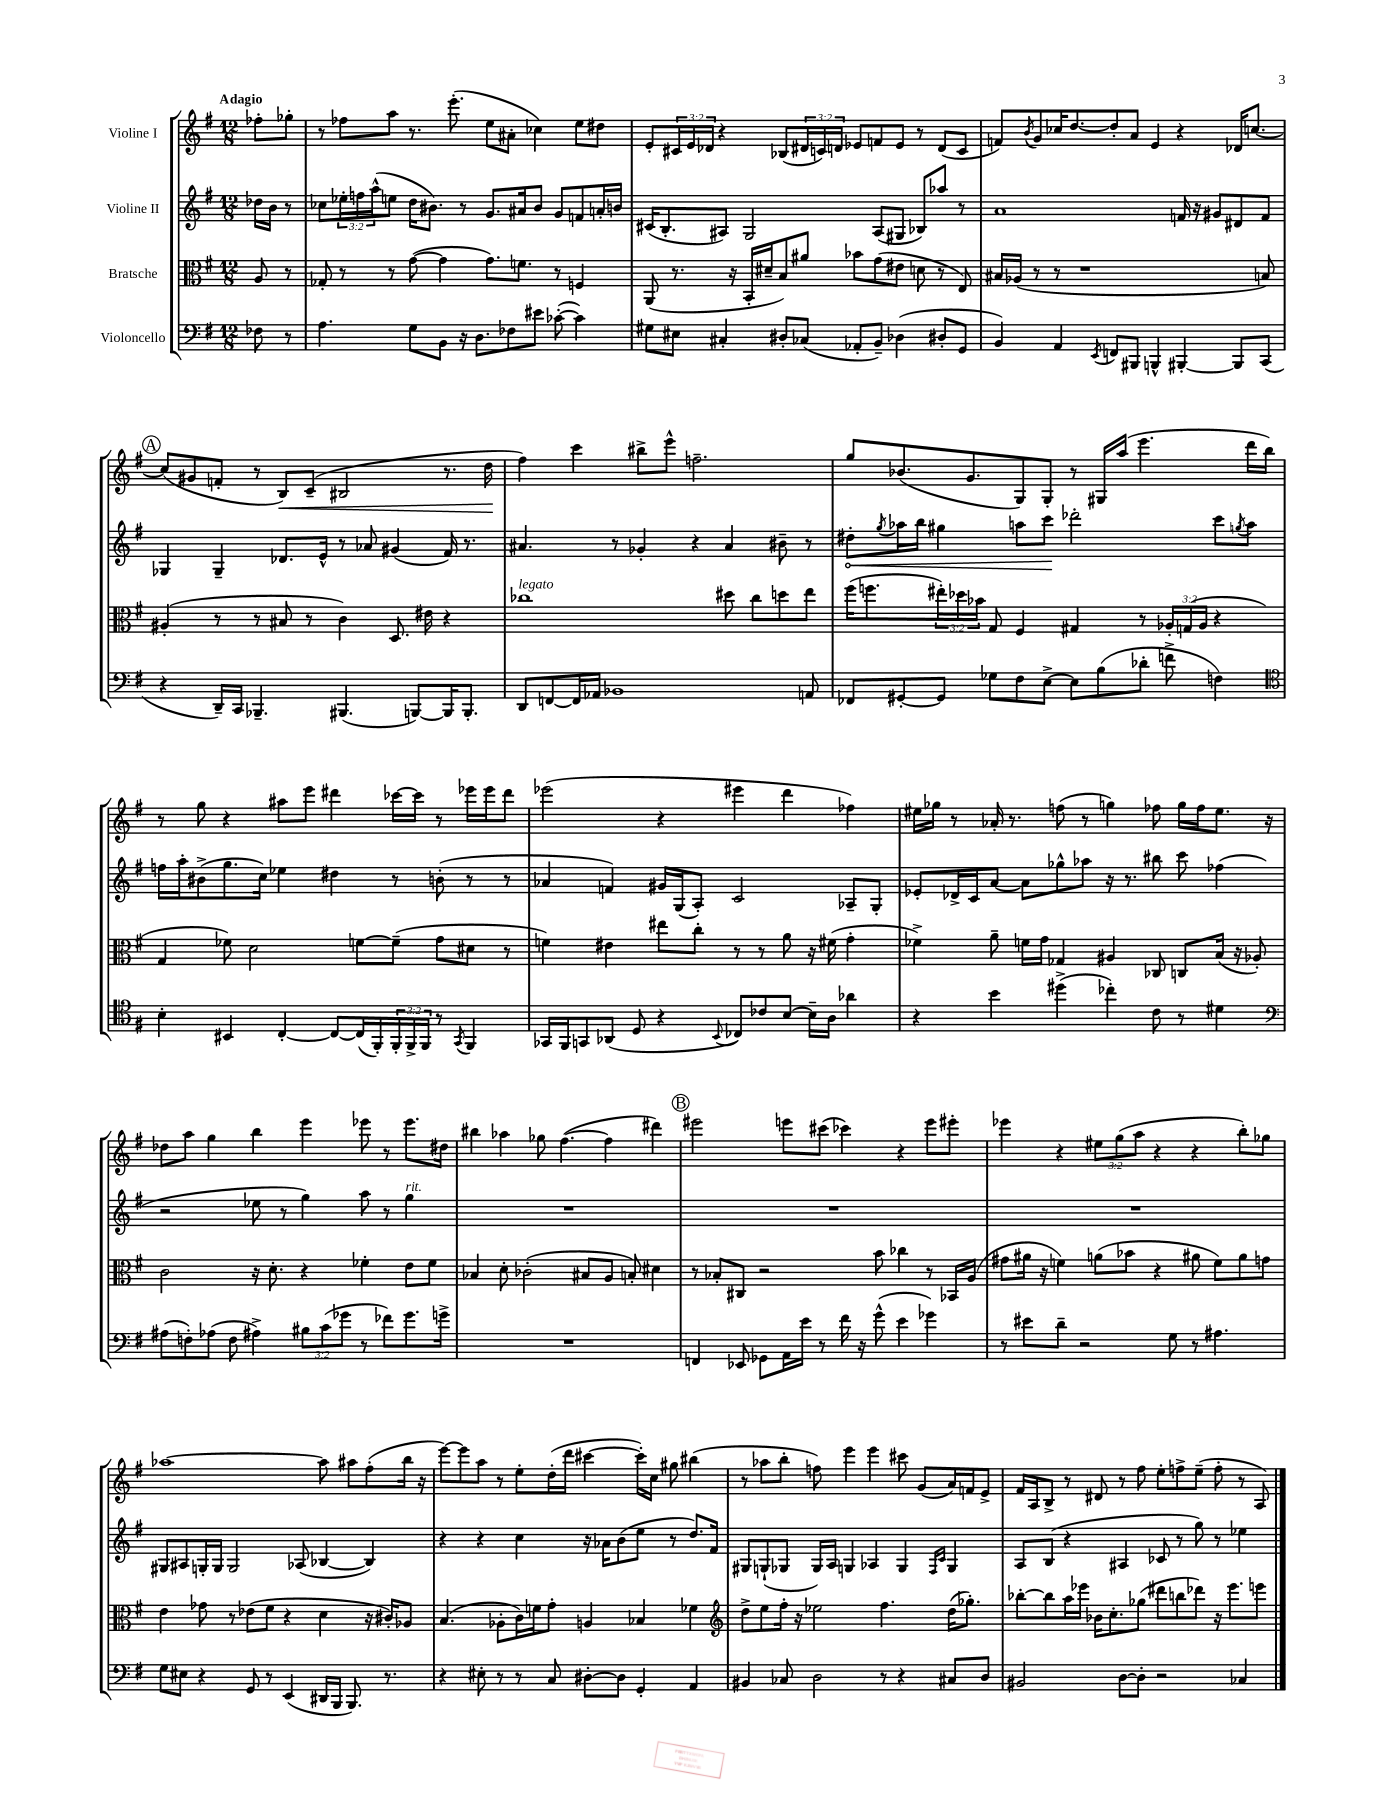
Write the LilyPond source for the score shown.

<<
\new StaffGroup <<
\new Staff = "s0" \with { instrumentName = "Violine I" } {
    \clef treble \key g \major \numericTimeSignature \time 12/8 \override Staff.TupletNumber.text = #tuplet-number::calc-fraction-text \partial 4 \tempo "Adagio"
    fes''8-. ges''8-. |
    r8 fes''8 a''8 r8. e'''8.-.( e''8 ais'8-. ces''4) e''8 dis''8 |
    e'8-. \tuplet 3/2 { cis'16 e'16 des'16 } r4 bes8( \tuplet 3/2 { dis'16 c'16) d'16 } ees'8 f'8 ees'8 r8 d'8( c'8 |
    f'8) \acciaccatura { b'8 } g'8 ces''16 d''8.~ d''8-. a'8 e'4 r4 des'16 c''8.~ |
    \mark \markup { \circle "A" } c''8( gis'8 f'8-. r8 b8\<) c'8--( bis2 r8. d''16\! |
    fis''4) c'''4 bis''8-> e'''8-^ f''2.-- |
    g''8 bes'8.( g'8. g8) g8-. r8 gis16 a''16( e'''4. d'''16 b''16) |
    r8 g''8 r4 ais''8 e'''8 dis'''4 ces'''16~ ces'''16 r8 ees'''16 ees'''16 dis'''8 |
    ees'''2( r4 eis'''4 d'''4 fes''4) |
    eis''16 ges''16 r8 aes'16-. r8. f''8( r8 g''4) fes''8 g''16 fes''16 eis''8. r16 |
    des''8 a''8 g''4 b''4 e'''4 ees'''8 r8 ees'''8. dis''16 |
    bis''4 aes''4 ges''8 fis''4.~( fis''4 dis'''4) |
    \mark \markup { \circle "B" } eis'''2 e'''8 cis'''8( ces'''4) r4 e'''8 eis'''8-. |
    ees'''4 r4 \tuplet 3/2 { eis''8 g''8( a''8 } r4 r4 b''8-.) ges''8 |
    aes''1~ aes''8 ais''8 fis''8-.( b''16 r16 |
    e'''8~) e'''8 a''8 r8 e''8-. d''16-.( d'''16 cis'''4~ cis'''16-.) c''16 gis''8 bis''4( |
    r8 aes''8 b''8-. f''8) e'''4 e'''4 cis'''8 g'8( a'16) f'16 e'8-> |
    fis'16 a16 b8-> r8 dis'8 r8 fis''8 e''8-. f''8-> e''8--( f''8-. r8 a8) \bar "|." |
}
\new Staff = "s1" \with { instrumentName = "Violine II" } {
    \clef treble \key g \major \numericTimeSignature \time 12/8 \override Staff.TupletNumber.text = #tuplet-number::calc-fraction-text \partial 4
    des''16 b'16 r8 |
    ces''8 \tuplet 3/2 { ees''16-. f''16 a''16-^( } e''8 d''16 bis'8.) r8 g'8. ais'16 bis'8 g'8 f'8 a'16-. b'16 |
    cis'16( b8.-. ais8) g2 ais8( gis8 bes8) aes''8 r8 |
    a'1 f'16 r16 gis'8 dis'8 f'8 |
    \mark \markup { \circle "A" } ges4 ges4-- des'8. e'16-^ r8 aes'8 gis'4( fis'16) r8. |
    ais'4. r8 ges'4-. r4 ais'4 bis'8-- r8 |
    \once \override Hairpin.circled-tip = ##t dis''8-.\< \acciaccatura { g''8 } aes''16 b''16 gis''4 a''8 c'''8\! des'''2-. c'''8 \acciaccatura { g''8 } a''8 |
    f''16 a''16-. bis'8->( g''8. c''16) ees''4 dis''4 r8 b'8-.( r8 r8 |
    aes'4 f'4) gis'16 g16( a8-.) c'2 aes8-- g8-. |
    ees'8-. des'16-> c'16 a'8~ a'8 ges''8-^ aes''8 r16 r8. bis''8 c'''8 fes''4( |
    r2 ees''8 r8 g''4) a''8 r8 g''4^\markup { \italic "rit." } |
    R1. |
    \mark \markup { \circle "B" } R1. |
    R1. |
    gis8 ais8 g16-. g16 g2 aes8( bes4~ bes4) |
    r4 r4 c''4 r16 aes'16 b'8( e''8 r8 d''8.) fis'16 |
    gis8 g8-!( ges8 ges16) a16 g4 aes4 g4 \grace { fis16 c'16 } g4 |
    a8 b8( r4 ais4 ces'8 r8 g''8) r8 ees''4 \bar "|." |
}
\new Staff = "s2" \with { instrumentName = "Bratsche" } {
    \clef alto \key g \major \numericTimeSignature \time 12/8 \override Staff.TupletNumber.text = #tuplet-number::calc-fraction-text \partial 4
    a8 r8 |
    ges8-. r8 r8 g'8~( g'4 g'8.) f'8. r8 f4 |
    a,8( r8. r16 b,16-. dis'16-- b8) ais'8 bes'8 g'8( eis'8 d'8 r8 e8) |
    bis16 aes16( r8 r8 r1 b8) |
    \mark \markup { \circle "A" } ais4-.( r8 r8 bis8 r8 c'4) d8. eis'16 r4 |
    ces''1^\markup { \italic "legato" } dis''8 ces''8 d''8 e''8 |
    fis''16( f''8. \tuplet 3/2 { eis''16-.) des''16 bes'16 } g8 fis4 gis4 r8 \tuplet 3/2 { aes16-. g16( aes16 } r4 |
    g4 fes'8) d'2 f'8~ f'8--( g'8 dis'8 r8 |
    f'4) eis'4 eis''8 c''8-. r8 r8 a'8 r16 fis'16( g'4-. |
    fes'4->) a'8-- f'16 g'16 ges4 ais4 ces8 c8 b16( r16 aes8-.) |
    c'2 r16 d'8.-. r4 fes'4-. e'8 fes'8 |
    bes4 d'8-. ces'2-.( bis8 a8 b8-.) dis'4 |
    \mark \markup { \circle "B" } r8 bes8-. cis8 r2 b'8 ces''4 r8 bes,16 a16( |
    gis'8 ais'16 r16 f'4) a'8( bes'8 r4 ais'8 f'8) ais'8 g'8 |
    e'4 ges'8 r8 ees'8( fis'8 r4 d'4 r16 cis'16-.) aes8 |
    b4.( aes8-. c'16) f'16 g'8-. a4 bes4 fes'4 |
    \clef treble d''8-> e''8 fis''16-. r16 ees''2 fis''4. d''16( ges''8.-.) |
    bes''8~-. bes''8 a''16 ees'''16 bes'16 c''8.-. ges''8( dis'''8 b''8 des'''8) r16 ees'''8. e'''8 \bar "|." |
}
\new Staff = "s3" \with { instrumentName = "Violoncello" } {
    \clef bass \key g \major \numericTimeSignature \time 12/8 \override Staff.TupletNumber.text = #tuplet-number::calc-fraction-text \partial 4
    fes8 r8 |
    a4. g8 b,8 r16 d8. fes8 eis'8 ces'8~-.( ces'4) |
    gis8 eis8 cis4-. dis8-. ces8( aes,8-. b,8--) des4( dis8-. g,8 |
    b,4) a,4 \acciaccatura { e,8 } f,8 bis,,8 b,,4-^ bis,,4~-. bis,,8 c,8( |
    \mark \markup { \circle "A" } r4 d,16--) c,16 bes,,4.-- bis,,4.( b,,8~) b,,16 b,,8.-. |
    d,8 f,8~ f,16 aes,16 bes,1 a,8 |
    fes,8 gis,8~-. gis,8 ges8 fis8 e8~-> e8 b8( des'8-. f'8-> f4) |
    \clef tenor b4-. bis,4 c4~-. c8~ c16( fis,16-.) \tuplet 3/2 { fis,16-. fis,16-> fis,16 } r8 \acciaccatura { g,8 } fis,4 |
    ges,16 fis,16 g,8 aes,8( d8 r4 \appoggiatura { b,8 } ces8) ces'8 b8~ b16-- a16 aes'4 |
    r4 b'4 dis''4->( ces''4-.) c'8 r8 dis'4 |
    \clef bass ais8( f8-.) aes8( f8 ais4->) \tuplet 3/2 { bis8 c'8( ges'8 } r8 fes'8) ges'8. g'16-> |
    R1. |
    \mark \markup { \circle "B" } f,4 ees,8 ges,8 a,16 e'16 r8 fis'16 r16 g'8-^( e'4 ges'4) |
    r8 eis'8 d'8-- r2 g8 r8 ais4. |
    g8 eis8 r4 g,8 r8 e,4( dis,16 b,,16 b,,8.) r8. |
    r4 eis8-. r8 r8 c8 dis8~-. dis8 g,4-. a,4 |
    bis,4 ces8 d2 r8 r4 cis8 d8 |
    bis,2 d8~ d8-. r2 ces4 \bar "|." |
}
>>
>>
\layout { \context { \Score \remove "Bar_number_engraver" } }
